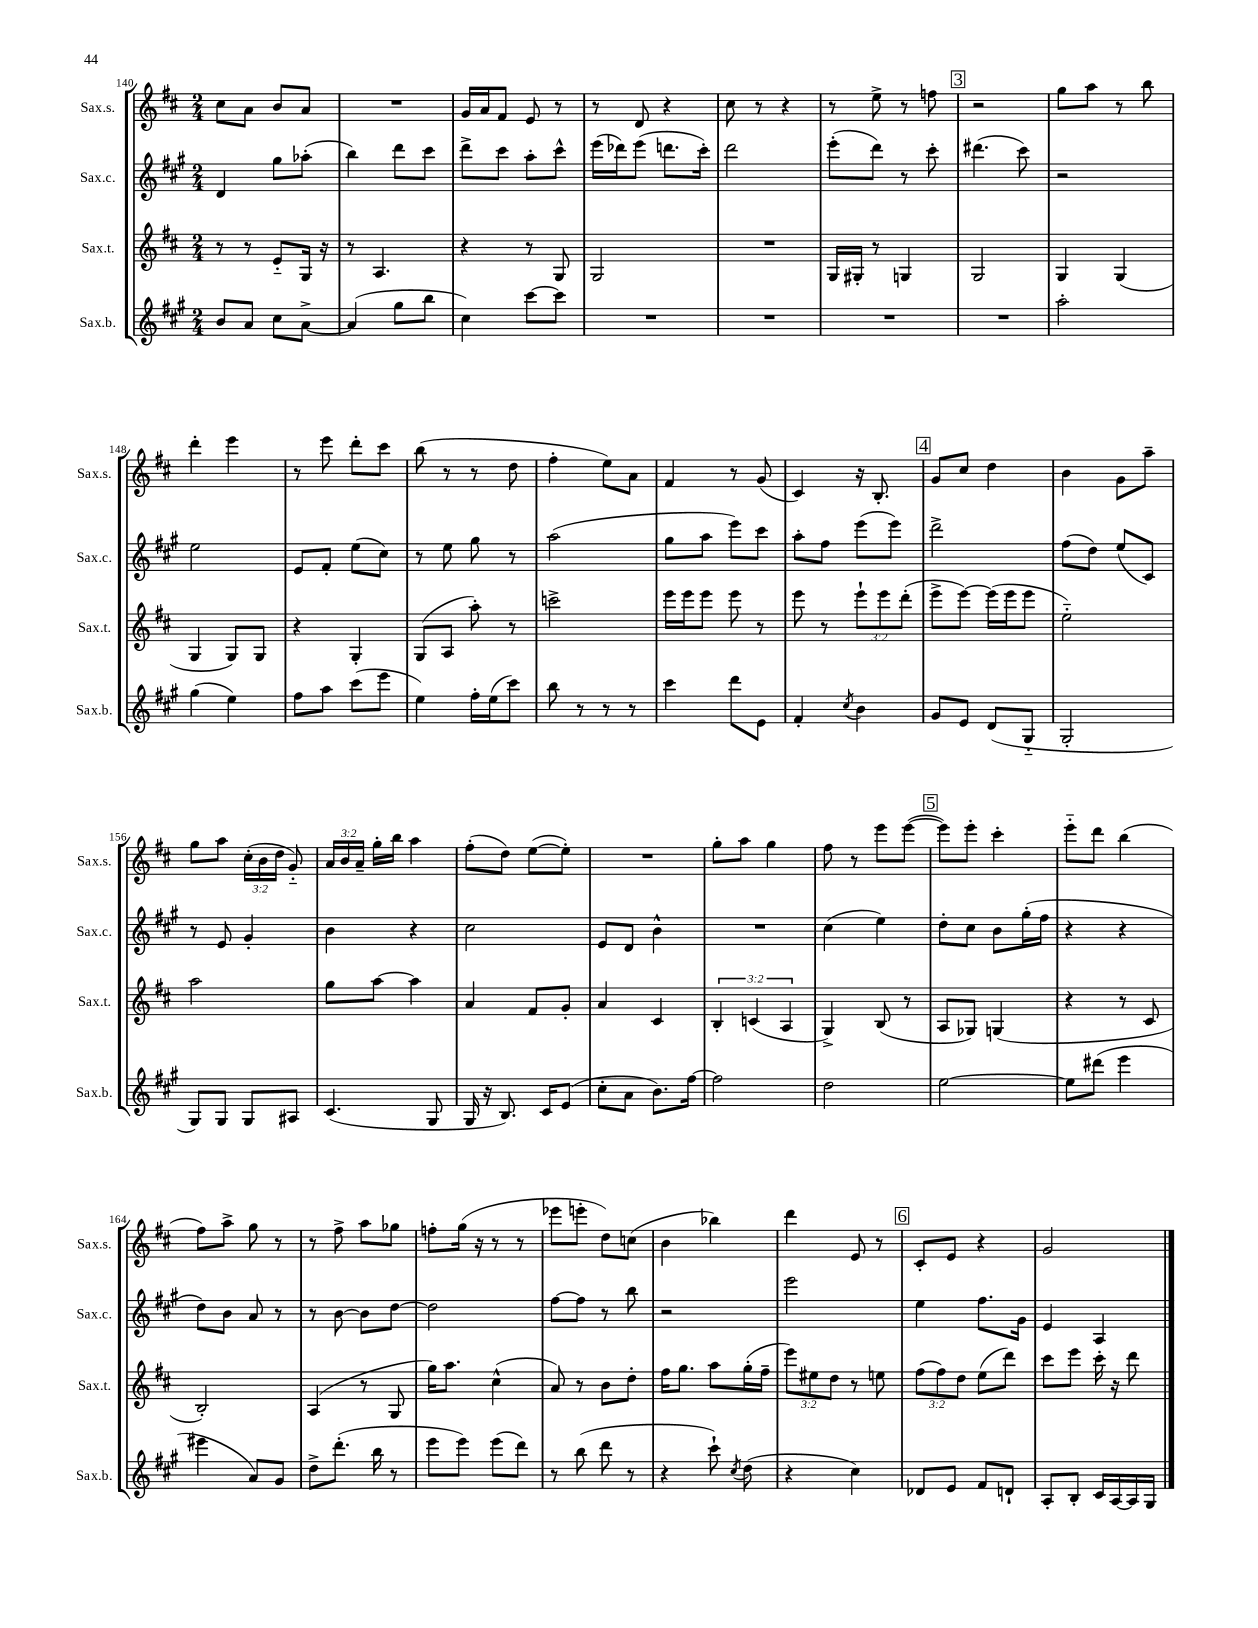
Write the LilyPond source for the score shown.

<<
\new StaffGroup <<
\new Staff = "s0" \with { instrumentName = "Sax.s." shortInstrumentName = "Sax.s." } {
    \clef treble \key d \major \numericTimeSignature \time 2/4 \override Staff.TupletNumber.text = #tuplet-number::calc-fraction-text
    \autoBeamOff cis''8[ a'8] b'8[ a'8] |
    R2 |
    g'16[ a'16 fis'8] e'8 r8 |
    r8 d'8 r4 |
    cis''8 r8 r4 |
    r8 e''8-> r8 f''8 |
    \mark \markup { \box "3" } r2 |
    g''8[ a''8] r8 b''8 |
    d'''4-. e'''4 |
    r8 e'''8 d'''8[-. cis'''8] |
    b''8( r8 r8 d''8 |
    fis''4-. e''8[) a'8] |
    fis'4 r8 g'8( |
    cis'4) r16 b8.-. |
    \mark \markup { \box "4" } g'8[ cis''8] d''4 |
    b'4 g'8[ a''8]-- |
    g''8[ a''8] \tuplet 3/2 { cis''16[-.( b'16 d''16] } g'8-_) |
    \tuplet 3/2 { a'16[ b'16 a'16]-- } g''16[-. b''16] a''4 |
    fis''8[-.( d''8]) e''8[~( e''8]-.) |
    R2 |
    g''8[-. a''8] g''4 |
    fis''8 r8 e'''8[ e'''8]~( |
    \mark \markup { \box "5" } e'''8[) e'''8]-. cis'''4-. |
    e'''8[-_ d'''8] b''4( |
    fis''8[) a''8]-> g''8 r8 |
    r8 fis''8-> a''8[ ges''8] |
    f''8[-. g''16]( r16 r8 r8 |
    ees'''8[ e'''8]-. d''8[) c''8]( |
    b'4 bes''4) |
    d'''4 e'8 r8 |
    \mark \markup { \box "6" } cis'8[-. e'8] r4 |
    g'2 \bar "|." |
}
\new Staff = "s1" \with { instrumentName = "Sax.c." shortInstrumentName = "Sax.c." } {
    \clef treble \key a \major \numericTimeSignature \time 2/4
    \autoBeamOff d'4 gis''8[ aes''8]-.( |
    b''4) d'''8[ cis'''8] |
    d'''8[-> cis'''8] a''8[-. cis'''8]-^ |
    e'''16[( des'''16) e'''8]( d'''8.[ cis'''16]-.) |
    d'''2 |
    e'''8[-.( d'''8]) r8 cis'''8-. |
    \mark \markup { \box "3" } dis'''4.( cis'''8) |
    r2 |
    e''2 |
    e'8[ fis'8]-. e''8[( cis''8]) |
    r8 e''8 gis''8 r8 |
    a''2( |
    gis''8[ a''8] e'''8[) cis'''8] |
    a''8[-. fis''8] e'''8[( e'''8]) |
    \mark \markup { \box "4" } d'''2-> |
    fis''8[( d''8]) e''8[( cis'8]) |
    r8 e'8 gis'4-. |
    b'4 r4 |
    cis''2 |
    e'8[ d'8] b'4-^ |
    R2 |
    cis''4( e''4) |
    \mark \markup { \box "5" } d''8[-. cis''8] b'8[ gis''16-.( fis''16] |
    r4 r4 |
    d''8[) b'8] a'8 r8 |
    r8 b'8~ b'8[ d''8]~ |
    d''2 |
    fis''8[~ fis''8] r8 b''8 |
    r2 |
    e'''2 |
    \mark \markup { \box "6" } e''4 fis''8.[ gis'16] |
    e'4 a4 \bar "|." |
}
\new Staff = "s2" \with { instrumentName = "Sax.t." shortInstrumentName = "Sax.t." } {
    \clef treble \key d \major \numericTimeSignature \time 2/4 \override Staff.TupletNumber.text = #tuplet-number::calc-fraction-text
    \autoBeamOff r8 r8 e'8[-_ g16] r16 |
    r8 a4. |
    r4 r8 g8 |
    g2 |
    R2 |
    g16[ gis16]-. r8 g4 |
    \mark \markup { \box "3" } g2 |
    g4 g4( |
    g4 g8[) g8] |
    r4 g4-. |
    g8[( a8] a''8-.) r8 |
    c'''2-> |
    e'''16[ e'''16 e'''8] e'''8 r8 |
    e'''8 r8 \tuplet 3/2 { e'''8[-! e'''8 d'''8]-.( } |
    \mark \markup { \box "4" } e'''8[-> e'''8]~) e'''16[( e'''16 e'''8] |
    e''2-_) |
    a''2 |
    g''8[ a''8]~ a''4 |
    a'4 fis'8[ g'8]-. |
    a'4 cis'4 |
    \tuplet 3/2 { b4-. c'4( a4 } |
    g4->) b8( r8 |
    \mark \markup { \box "5" } a8[ ges8]) g4( |
    r4 r8 cis'8 |
    b2-.) |
    a4( r8 g8 |
    g''16[) a''8.] cis''4-^( |
    a'8) r8 b'8[ d''8]-. |
    fis''16[ g''8.] a''8[ g''16-.( fis''16]-- |
    \tuplet 3/2 { e'''8[) eis''8 d''8] } r8 e''8 |
    \mark \markup { \box "6" } \tuplet 3/2 { fis''8[( fis''8) d''8] } e''8[( d'''8]) |
    cis'''8[ e'''8] cis'''16-. r16 d'''8 \bar "|." |
}
\new Staff = "s3" \with { instrumentName = "Sax.b." shortInstrumentName = "Sax.b." } {
    \clef treble \key a \major \numericTimeSignature \time 2/4
    \autoBeamOff b'8[ a'8] cis''8[ a'8]~-> |
    a'4( gis''8[ b''8] |
    cis''4) cis'''8[~ cis'''8] |
    R2 |
    R2 |
    R2 |
    \mark \markup { \box "3" } R2 |
    a''2-. |
    gis''4( e''4) |
    fis''8[ a''8] cis'''8[( e'''8] |
    e''4) fis''16[-. e''16( cis'''8]) |
    b''8 r8 r8 r8 |
    cis'''4 d'''8[ e'8] |
    fis'4-. \acciaccatura { cis''8 } b'4 |
    \mark \markup { \box "4" } gis'8[ e'8] d'8[( gis8]-_ |
    gis2-. |
    gis8[) gis8] gis8[ ais8] |
    cis'4.( gis8 |
    gis16 r16 b8.) cis'16[ e'8]( |
    cis''8[-. a'8] b'8.[) fis''16]~ |
    fis''2 |
    d''2 |
    \mark \markup { \box "5" } e''2~ |
    e''8[ dis'''8]( e'''4 |
    eis'''4 a'8[) gis'8] |
    d''8[-> d'''8.]-.( b''16 r8 |
    e'''8[ e'''8]) e'''8[( d'''8]) |
    r8 b''8( d'''8 r8 |
    r4 cis'''8-!) \acciaccatura { cis''8 } d''8( |
    r4 cis''4) |
    \mark \markup { \box "6" } des'8[ e'8] fis'8[ d'8]-! |
    a8[-. b8]-. cis'16[ a16~ a16 gis16] \bar "|." |
}
>>
>>
\layout { \context { \Score currentBarNumber = #140 } }
